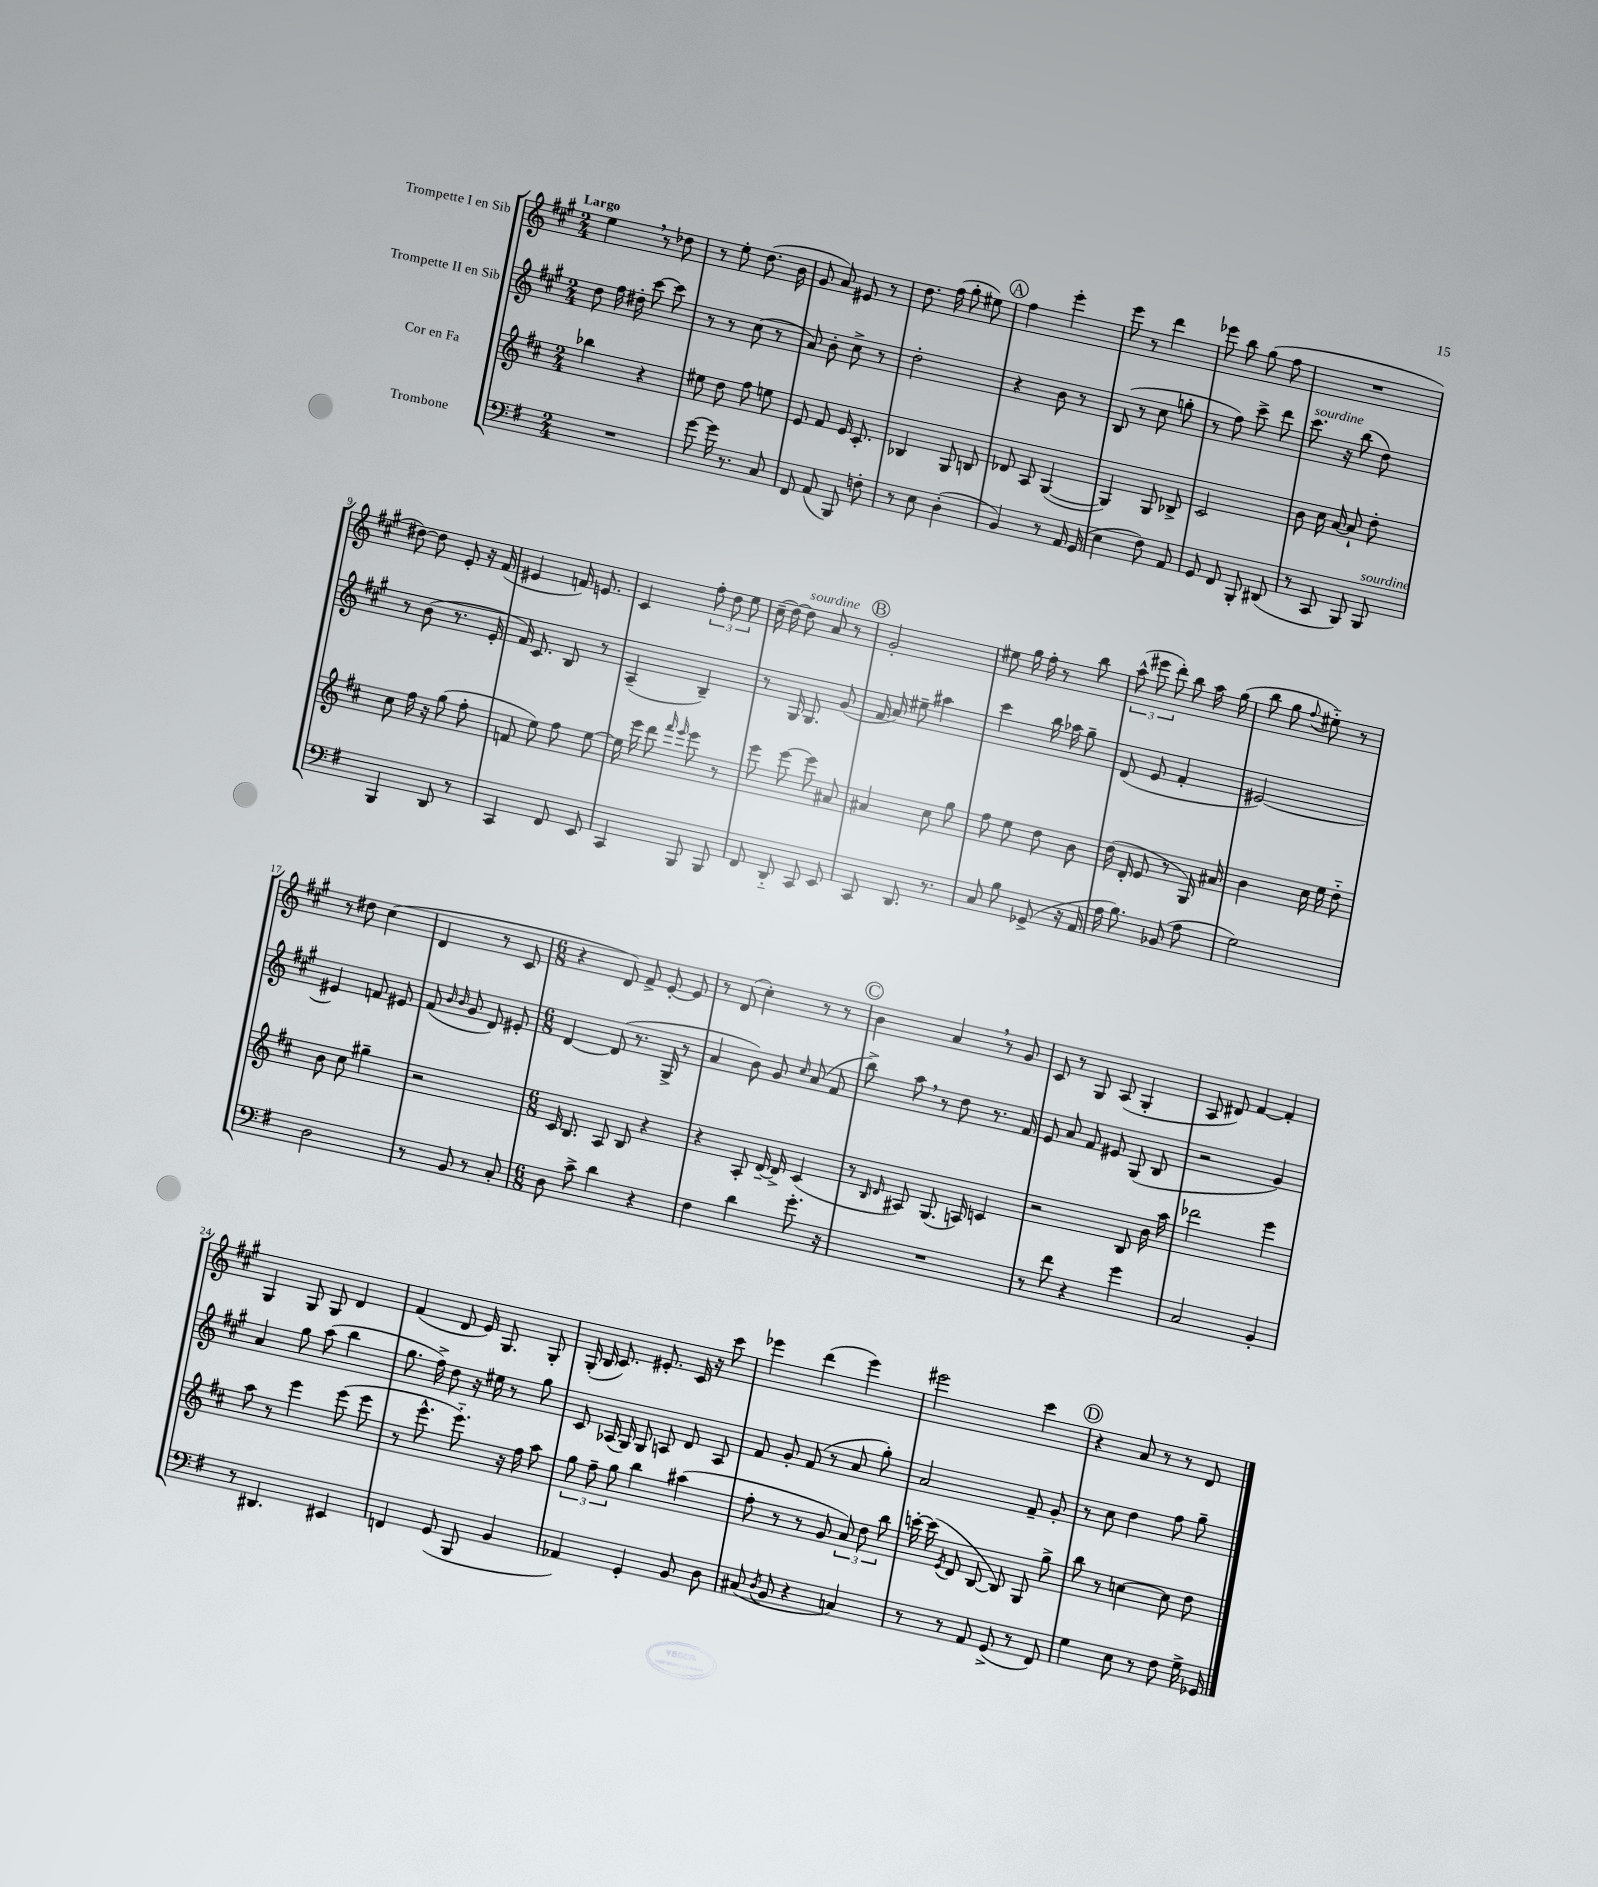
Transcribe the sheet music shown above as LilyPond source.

<<
\new StaffGroup <<
\new Staff = "s0" \with { instrumentName = "Trompette I en Sib" } {
    \clef treble \key a \major \numericTimeSignature \time 2/4 \tempo "Largo"
    \autoBeamOff e''4 \breathe r8 des''8 |
    r8 e''8-. d''8.( b'16 |
    gis'8 a'8) eis'8 r8 |
    d''8. fis''16( gis''8-. eis''8) |
    \mark \markup { \circle "A" } fis''4 e'''4-. |
    e'''8 r8 d'''4 |
    ees'''8 b''8 gis''8( fis''8 |
    R2 |
    dis''8~) dis''8 e'8-. r16 fis'16( |
    eis'4 f'16) e'8. |
    cis'4 \tuplet 3/2 { fis''8-. d''8 e''8 } |
    cis''16--( d''16~) d''8^\markup { \italic "sourdine" } a'8 r8 |
    \mark \markup { \circle "B" } gis'2-. |
    eis''8 gis''16 fis''16-. r8 b''8 |
    \tuplet 3/2 { a''8-^( eis'''8 d'''8-.) } b''8 a''16 gis''16( |
    b''8 gis''8 \appoggiatura { fis''8 } eis''8-_) r8 |
    r8 dis''8 cis''4( |
    d'4 r8 cis'8 |
    \numericTimeSignature \time 6/8 r4 d'8) fis'8-> e'8~-. e'8 |
    r8 d'8( cis''4-.) r8 r8 |
    \mark \markup { \circle "C" } b'4 a'4 \breathe r8 gis'8 |
    cis'8 r8 gis8 a8( gis4-. |
    a8 dis'8) fis'4~ fis'4-. |
    gis4 gis8 gis8 d'4 |
    fis'4( d'8 e'16) gis8. gis8-. |
    gis16-.( b16 cis'8.) eis'8.-. cis'16 r16 cis'''8 |
    ees'''4 d'''4( ees'''4) |
    eis'''2 cis'''4 |
    \mark \markup { \circle "D" } r4 a'8 r8 r8 d'8 \bar "|." |
}
\new Staff = "s1" \with { instrumentName = "Trompette II en Sib" } {
    \clef treble \key a \major \numericTimeSignature \time 2/4
    \autoBeamOff d''8 fis''16 dis''16-. cis'''8~ cis'''8 |
    r8 r8 cis''8( r8 |
    a'8) b'8-. cis''8-> r8 |
    d''2-. |
    \mark \markup { \circle "A" } r4 b'8 r8 |
    b8( r8 cis''8 g''8-. |
    r8 fis''8) cis'''8-> d'''8 |
    cis'''8.^\markup { \italic "sourdine" } r16 b''8( d''8) |
    r8 b'8( r8. e'16-. |
    fis'16) cis'8. b8 r8 |
    a4--( b4--) |
    r8 gis16 gis8. gis'8( |
    \mark \markup { \circle "B" } fis'16 a'16) eis''8-- ais''4 |
    cis'''4 b''16 aes''16 gis''8-- |
    d'8( e'8 fis'4-. |
    eis'2~) |
    eis'4 f'8 eis'8 |
    fis'8( \grace { b'16 b'16 } gis'8 d'8) eis'8-. |
    \numericTimeSignature \time 6/8 d'4~ d'8( r8. gis16-> r8 |
    a'4 b'8) gis'8 \grace { cis''16 } a'8( fis'8 |
    \mark \markup { \circle "C" } b''8->) a''8 \breathe r8 d''8 r8. fis'16 |
    e'8 a'8 fis'8 eis'8 gis8( b8 |
    r2 gis'4) |
    a'4 gis''8 a''8( b''4 |
    gis''8. fis''16->) d''8 r16 eis''16 r8 gis''8 |
    cis'8 aes16( gis16) gis8 a8 d'8 a8 |
    fis'8 gis'8-. fis'8( r8 a'8 gis''8-.) |
    a'2 fis'8-- gis'8-. |
    \mark \markup { \circle "D" } r8 cis''8 d''4 fis''8 gis''8-- \bar "|." |
}
\new Staff = "s2" \with { instrumentName = "Cor en Fa" } {
    \clef treble \key d \major \numericTimeSignature \time 2/4
    \autoBeamOff bes''4 r4 |
    eis''8 d''8 fis''8 e''8 |
    e'8 fis'8 e'16 cis'8.-. |
    bes4 g8 b8 |
    \mark \markup { \circle "A" } des'8 a8 g4~( |
    g4) g8 bes8-> |
    cis'2 |
    b'8 cis''16 a'16~ a'8-! d''8-. |
    cis''8 fis''16 r16 g''8( fis''8-. |
    f'8 e''8) fis''8 e''8~ |
    e''16 e'''16 d'''8 \grace { fis'''16 e'''16 } e'''8 r8 |
    e'''8 e'''8~ e'''8 ais'8 |
    \mark \markup { \circle "B" } ais'4 cis''8 g''8 |
    fis''8 e''8 d''8 b'8 |
    d''16( d'16-. e'8 r8 g16) ais'16 |
    b'4 cis''16 e''16 d''8-_ |
    b'8 cis''8 gis''4-- |
    r2 |
    \numericTimeSignature \time 6/8 cis'16 b8. a8 b8 r4 |
    r4 a8-. d'16~-- d'16-> cis'4( |
    \mark \markup { \circle "C" } r8 \grace { b16 d'16 } ais8) g8.( a16) c'4 |
    r2 b8 b'16 a''16 |
    des'''2 e'''4 |
    a''8 r8 e'''4 e'''8( e'''8 |
    r8 e'''8.-^ e'''8.-_) r16 fis''16 a''8 |
    \tuplet 3/2 { g''8 fis''8-- g''8 } b''4 ais''4( |
    fis''8-. r8 r8 g'8 \tuplet 3/2 { a'8) d''8 b''8 } |
    c'''16~-. c'''16( \acciaccatura { e'8 } d'8 b8~ b8) g8 g''8-> |
    \mark \markup { \circle "D" } b''8 r8 c''4~ c''8 d''8 \bar "|." |
}
\new Staff = "s3" \with { instrumentName = "Trombone" } {
    \clef bass \key g \major \numericTimeSignature \time 2/4
    \autoBeamOff R2 |
    g'8~ g'16 r8. c8 |
    fis,8 a,8( b,,8) f8-. |
    r8 e8 d4-.( |
    \mark \markup { \circle "A" } b,4) r8 a,16 g,16( |
    e4 fis8) a,8 |
    g,8 fis,8 b,,8-. dis,8( |
    r8 c,8 b,,8) b,,8^\markup { \italic "sourdine" } |
    b,,4 d,8 r8 |
    c,4 fis,8 e,8 |
    c,4 b,,8 b,,8 |
    fis,8 d,8-_ c,8 e,8 |
    \mark \markup { \circle "B" } c,8 d,8. r8. |
    c8 b8 ges,8->( r16 a,16 |
    a16 b8.) bes,8( a8 |
    g2) |
    d2 |
    r8 b,8 r8 c8-. |
    \numericTimeSignature \time 6/8 d8 c'8-> d'4 r4 |
    fis4 d'4 g'8.-. r16 |
    \mark \markup { \circle "C" } R2. |
    r8 fis'8 r4 g'4 |
    c2 b,4-. |
    r8 dis,4. eis,4 |
    f,4 g,8( b,,8 b,4 |
    aes,4) g,4-. b,8 d8 |
    cis8( \acciaccatura { d8 } b,8 r4 c4) |
    r8 r8 a,8 g,8->( r8 fis,8) |
    \mark \markup { \circle "D" } g4 e8 r8 fis8 g16-> ges,16 \bar "|." |
}
>>
>>
